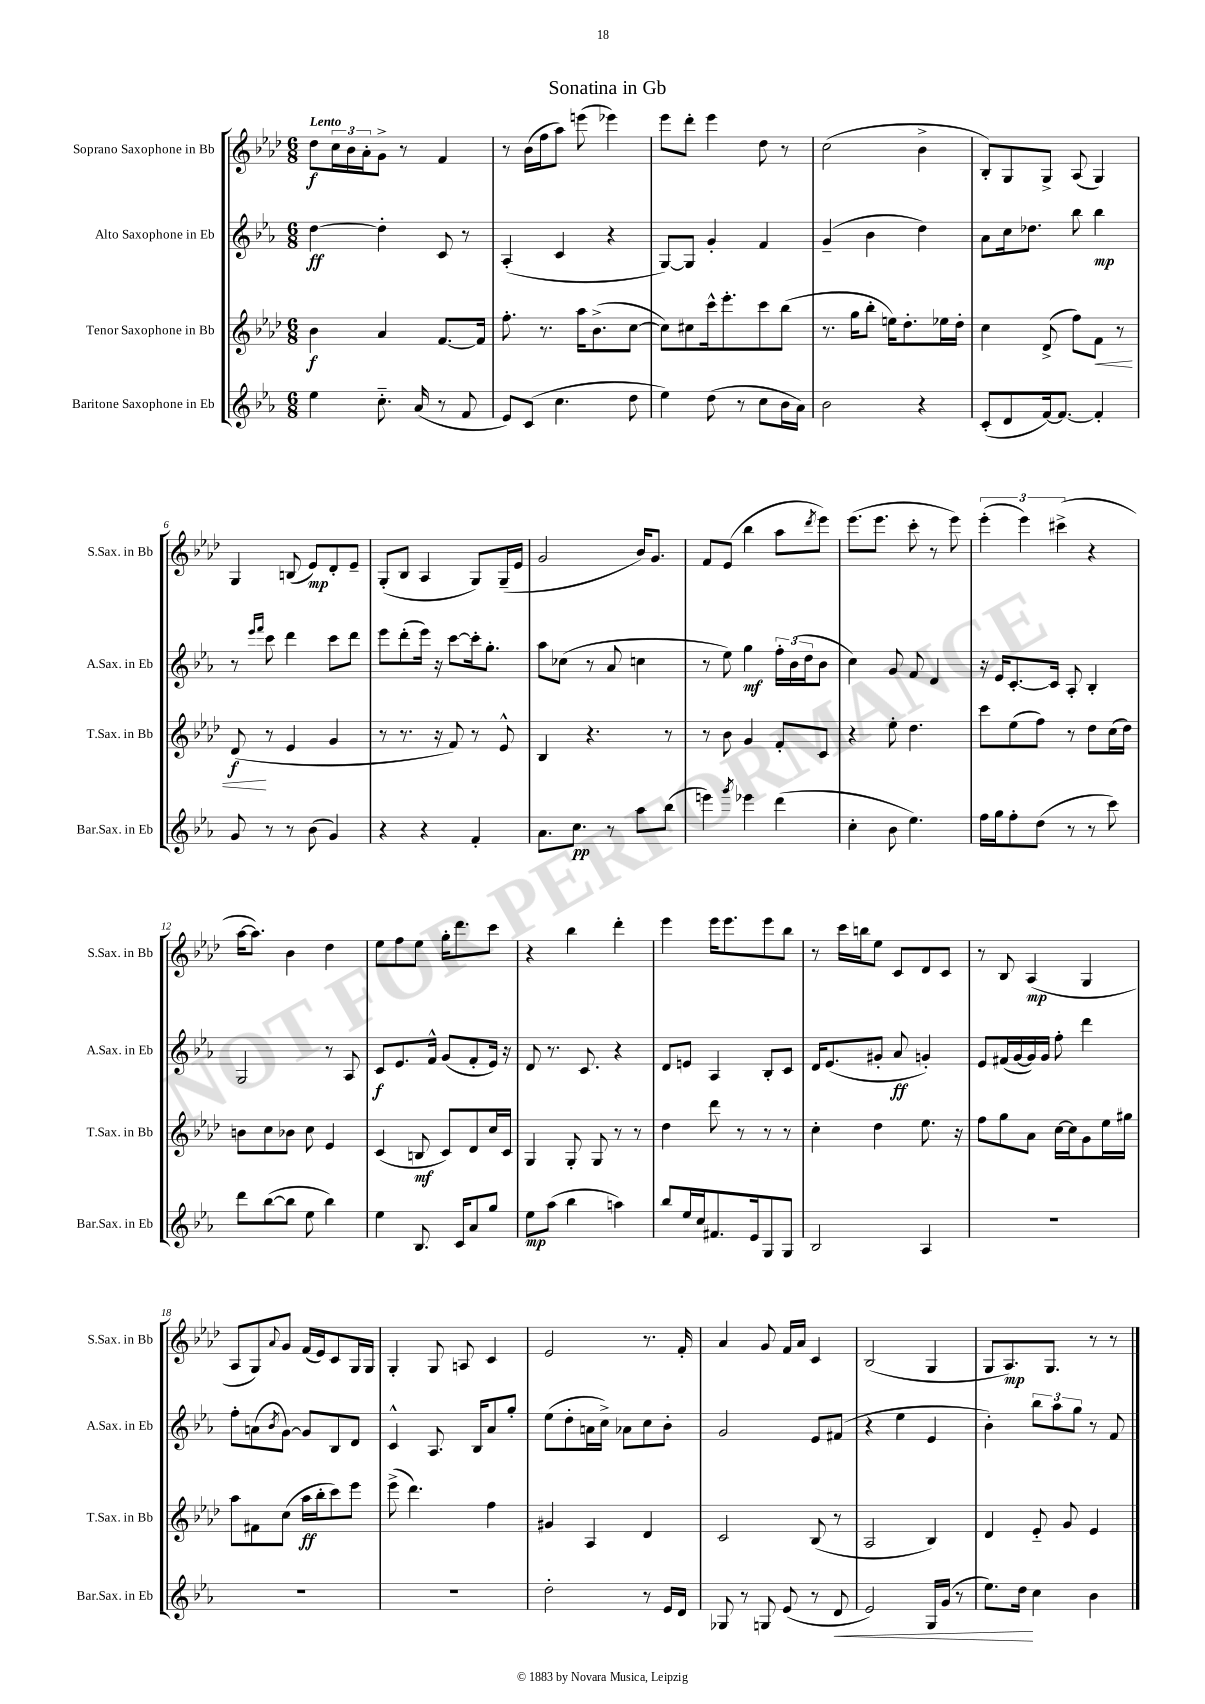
\header { title = "Sonatina in Gb" }
<<
\new StaffGroup <<
\new Staff = "s0" \with { instrumentName = "Soprano Saxophone in Bb" shortInstrumentName = "S.Sax. in Bb" } {
    \clef treble \key aes \major \numericTimeSignature \time 6/8 \tempo "Lento"
    des''8\f \tuplet 3/2 { c''16 bes'16 aes'16-. } g'8-> r8 f'4 |
    r8 bes'16( f''16 aes''8) e'''8( ees'''4) |
    ees'''8 des'''8-. ees'''4 des''8 r8 |
    c''2( bes'4-> |
    bes8-.) g8 g8-> aes8( g4) |
    g4 b8( ees'8\mp) des'8-. ees'8-- |
    g8-.( bes8 aes4 g8) g16--( ees'16 |
    g'2 bes'16) g'8. |
    f'8 ees'8( bes''4 aes''8 \acciaccatura { des'''8 } ees'''8) |
    ees'''8.( ees'''8. c'''8-. r8 ees'''8) |
    \tuplet 3/2 { ees'''4-.( ees'''4) cis'''4->( } r4 |
    aes''16~ aes''8.) bes'4 des''4 |
    ees''8 f''8 ees''8 g''16-. des'''8. c'''8 |
    r4 bes''4 des'''4-. |
    ees'''4 ees'''16 ees'''8. ees'''8 bes''8 |
    r8 c'''16 b''16 ees''8 c'8 des'8 c'8 |
    r8 bes8 aes4\mp( g4 |
    aes8 g8) \appoggiatura { aes'8 } g'8 f'16( ees'16) c'8 g16 g16 |
    g4-. g8 a8 c'4 |
    ees'2 r8. f'16-. |
    aes'4 g'8 f'16 aes'16 c'4 |
    bes2( g4 |
    g8 aes8.\mp) g8. r8 r8 \bar "|." |
}
\new Staff = "s1" \with { instrumentName = "Alto Saxophone in Eb" shortInstrumentName = "A.Sax. in Eb" } {
    \clef treble \key ees \major \numericTimeSignature \time 6/8
    d''4~\ff d''4-. c'8 r8 |
    aes4-.( c'4 r4 |
    g8~) g8 g'4-. f'4 |
    g'4--( bes'4 d''4) |
    aes'8 c''16 des''8. bes''8 bes''4\mp |
    r8 \grace { ees'''16 f'''16 } c'''8 d'''4 c'''8 d'''8 |
    ees'''8 d'''8-.( ees'''16) r16 c'''8~ c'''16-. g''8.-. |
    aes''8 ces''8( r8 aes'8 c''4 |
    r8 ees''8) g''4\mf \tuplet 3/2 { f''16-. bes'16( d''16 } bes'8 |
    c''4) g'8 f'8 d'4 |
    r16 ees'16 c'8.~-. c'16 aes8-. bes4-. |
    g2 r8 aes8 |
    c'8\f ees'8. f'16-^ g'8( f'8-. ees'16) r16 |
    d'8 r8. c'8. r4 |
    d'8 e'8 aes4 bes8-. c'8 |
    d'16 ees'8.( gis'8-. aes'8\ff g'4-.) |
    ees'8 fis'16( g'16~ g'16) g'16 f''8-. d'''4 |
    f''8-. a'8( \acciaccatura { bes'8 } g'8~) g'8 bes8 d'8 |
    c'4-^ aes8. bes16 aes'8 g''8-. |
    ees''8( d''8-. a'16 c''16->) aes'8 c''8 bes'8-. |
    g'2 ees'8 fis'8( |
    r4 ees''4 ees'4 |
    bes'4-.) \tuplet 3/2 { bes''8 aes''8 g''8 } r8 f'8 \bar "|." |
}
\new Staff = "s2" \with { instrumentName = "Tenor Saxophone in Bb" shortInstrumentName = "T.Sax. in Bb" } {
    \clef treble \key aes \major \numericTimeSignature \time 6/8
    bes'4\f aes'4 f'8.~ f'16 |
    f''8.-. r8. aes''16 bes'8.->( c''8~ |
    c''8) cis''8 c'''16-^ ees'''8.-. c'''8 bes''8( |
    r8. g''16 bes''8-. e''16) des''8.-. ees''16 des''16-. |
    c''4 des'8->( f''8) f'8\< r8 |
    des'8\f\!( r8 ees'4 g'4 |
    r8 r8. r16 f'8) r8 ees'8-^ |
    bes4 r4. r8 |
    r8 bes'8 g'4 f'8-. c'8 |
    r4 ees''8-. des''4. |
    c'''8 ees''8( f''8) r8 des''8 c''16( des''16) |
    b'8 c''8 bes'8 c''8 ees'4 |
    c'4( b8\mf c'8) des'8 c''16 c'16 |
    g4 g8-. g8 r8 r8 |
    des''4 des'''8 r8 r8 r8 |
    c''4-. des''4 ees''8. r16 |
    f''8 g''8 aes'8 c''16~ c''16 g'8 ees''16 gis''16 |
    aes''8 fis'8 c''8( aes''16\ff bes''16-. c'''8) ees'''8 |
    ees'''8->( des'''4.) f''4 |
    gis'4 aes4 des'4 |
    c'2 bes8( r8 |
    aes2 bes4) |
    des'4 ees'8-_ g'8 ees'4 \bar "|." |
}
\new Staff = "s3" \with { instrumentName = "Baritone Saxophone in Eb" shortInstrumentName = "Bar.Sax. in Eb" } {
    \clef treble \key ees \major \numericTimeSignature \time 6/8
    ees''4 c''8.-_ aes'16( r8 f'8 |
    ees'8) c'8( c''4. d''8 |
    ees''4) d''8( r8 c''8 bes'16 aes'16) |
    bes'2 r4 |
    c'8-.( d'8 f'16~) f'8.~ f'4-. |
    g'8 r8 r8 bes'8( g'4) |
    r4 r4 f'4-. |
    aes'8. c''8.\pp r8 aes''8 bes''8( |
    e'''4) \acciaccatura { g'''8 } ees'''4 d'''4( |
    c''4-. bes'8 ees''4.) |
    f''16 g''16 f''8-. d''8( r8 r8 c'''8) |
    d'''8 bes''8~( bes''8 ees''8 bes''4) |
    ees''4 bes8. c'16 aes'8 g''8 |
    ees''8\mp aes''8( bes''4 a''4) |
    bes''8 ees''16 c''16 fis'8. ees'16 g8 g8 |
    bes2 aes4 |
    R2. |
    R2. |
    R2. |
    d''2-. r8 ees'16 d'16 |
    ges8 r8 g8 ees'8( r8 d'8\< |
    ees'2) g16 g'16( r8 |
    ees''8.) d''16\! c''4 bes'4 \bar "|." |
}
>>
>>
